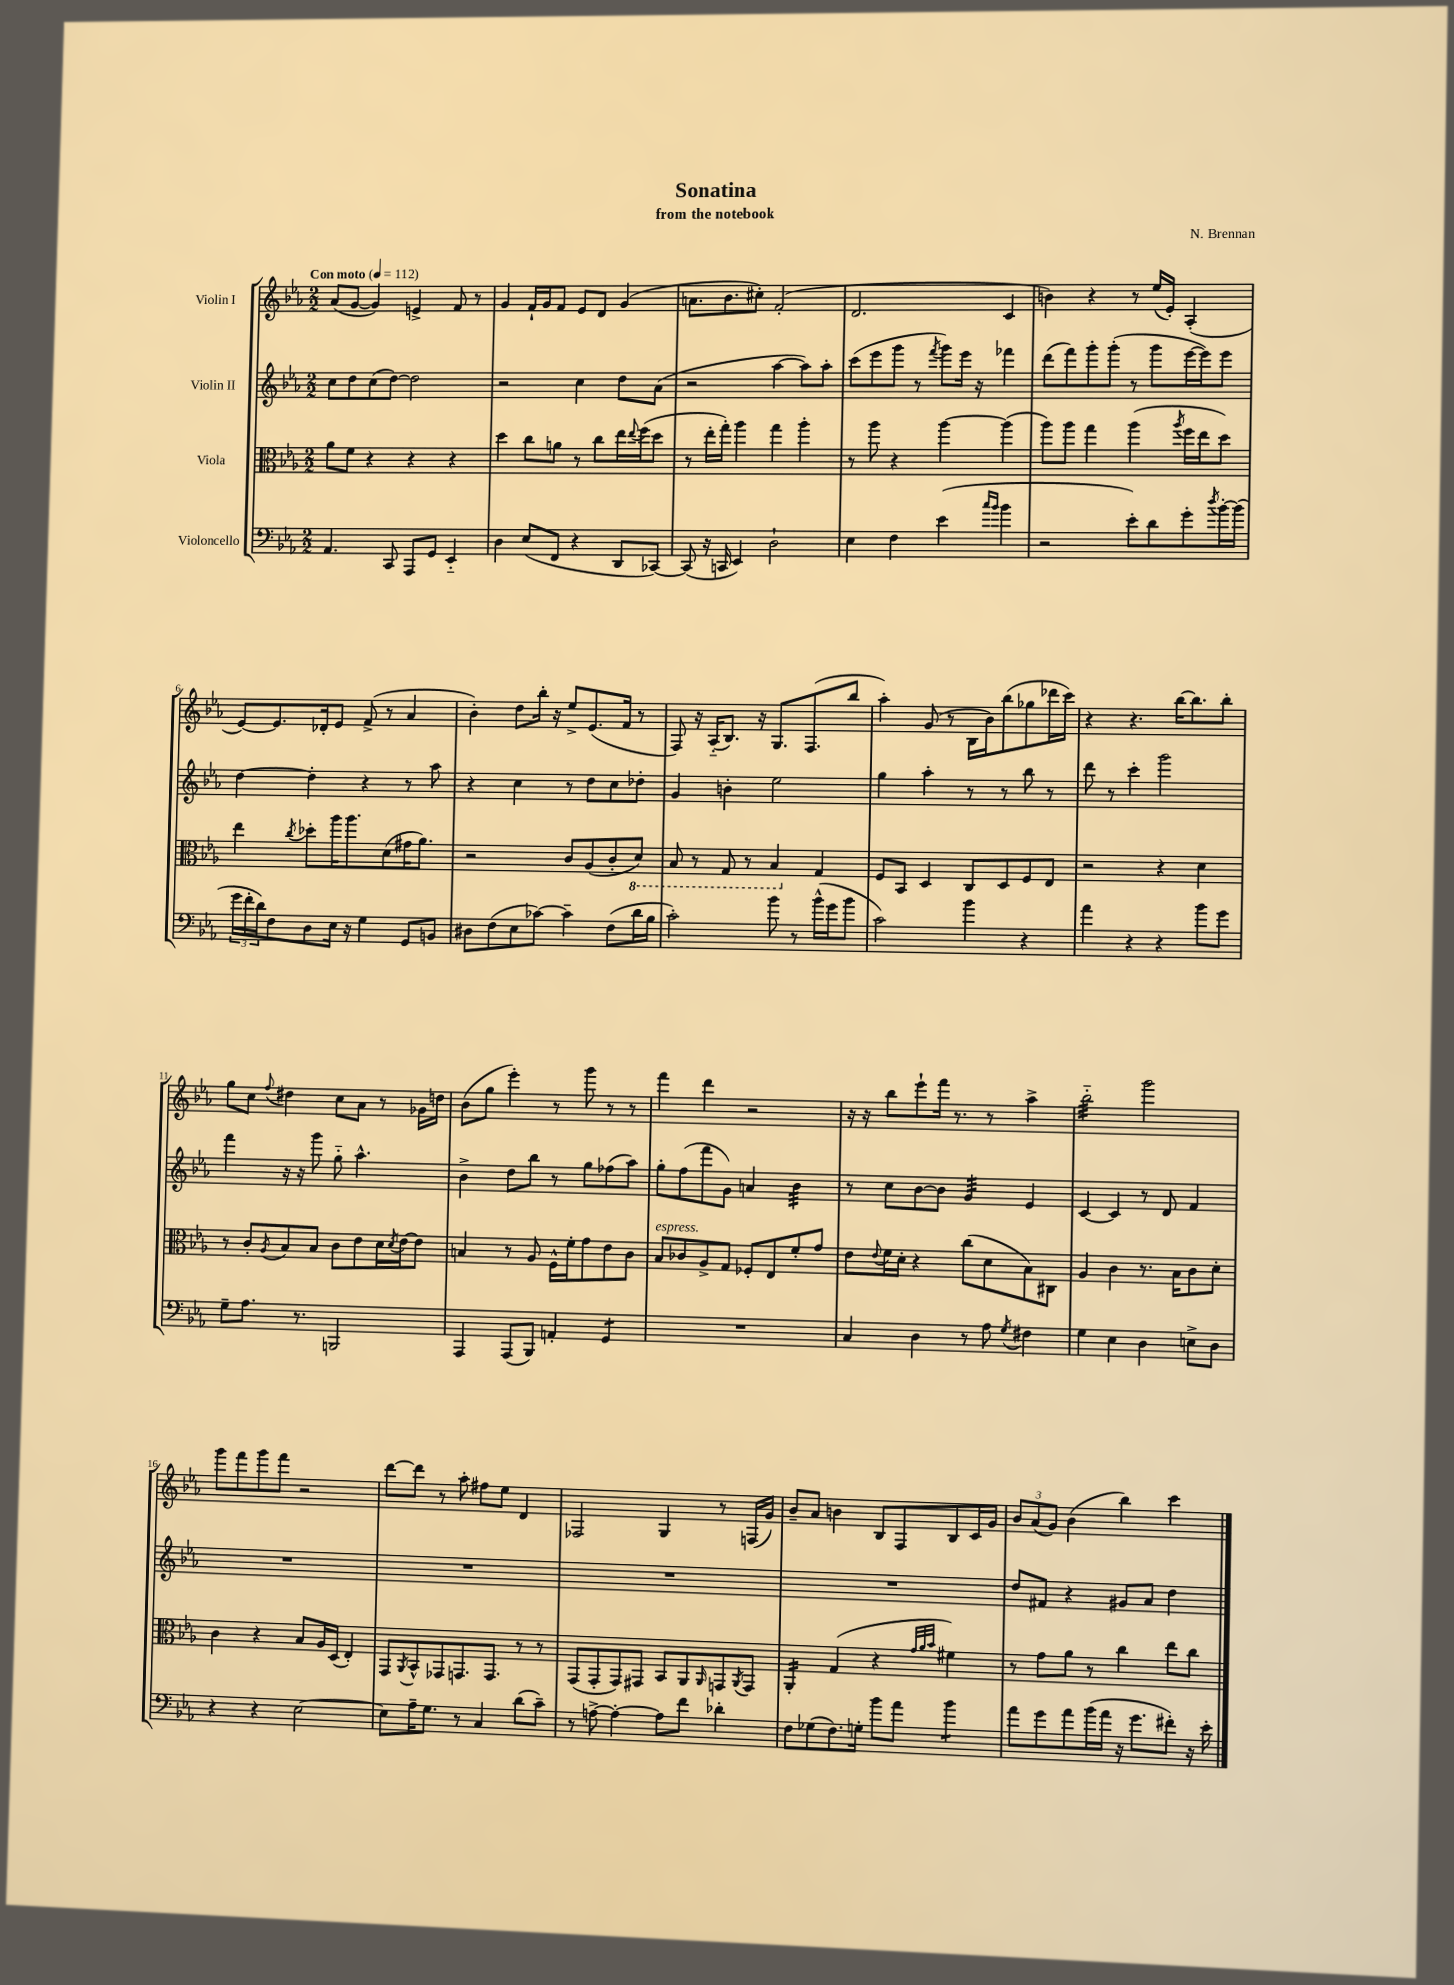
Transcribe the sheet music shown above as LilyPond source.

\header { title = "Sonatina" composer = "N. Brennan" subtitle = "from the notebook" }
<<
\new StaffGroup <<
\new Staff = "s0" \with { instrumentName = "Violin I" } {
    \clef treble \key ees \major \numericTimeSignature \time 2/2 \tempo "Con moto" 4 = 112
    aes'8( g'8~ g'4) e'4-> f'8 r8 |
    g'4 f'16-! g'16 f'8 ees'8 d'8 g'4( |
    a'8. bes'8. cis''8-.) f'2-.( |
    d'2. c'4 |
    b'4) r4 r8 ees''16( ees'16-.) aes4-.( |
    ees'8~) ees'8. des'16-. ees'8 f'8->( r8 aes'4 |
    bes'4-.) d''8 bes''16-. r16 ees''8-> ees'8.( f'16 r8 |
    f8) r16 aes16-_( bes8.) r16 g8. f8.( bes''8 |
    aes''4-.) g'8( r8 bes16 bes'16) bes''8( ges''8 des'''16 c'''16) |
    r4 r4. bes''16~ bes''8. bes''8-. |
    g''8 c''8 \appoggiatura { f''8 } dis''4 c''8 aes'8 r8 ges'16 d''16 |
    bes'8( g''8 ees'''4-.) r8 g'''8 r8 r8 |
    f'''4 d'''4 r2 |
    r16 r16 bes''8 ees'''8-! f'''16 r8. r8 aes''4-> |
    bes''2:32-_ g'''2 |
    g'''8 f'''8 g'''8 f'''8 r2 |
    d'''8~ d'''8 r8 aes''8-. fis''8 ees''8 d'4 |
    fes2 g4 r8 f16( g'16) |
    bes'8-- aes'8 b'4 bes8 f8 bes8 c'16 g'16 |
    \tuplet 3/2 { bes'8 aes'8( g'8) } bes'4( bes''4) c'''4 \bar "|." |
}
\new Staff = "s1" \with { instrumentName = "Violin II" } {
    \clef treble \key ees \major \numericTimeSignature \time 2/2
    c''8 d''8 c''8( d''8~) d''2 |
    r2 c''4 d''8 aes'8( |
    r2 aes''4~ aes''8) aes''8-. |
    c'''8( ees'''8 g'''8 r8 \acciaccatura { f'''8 } g'''8) ees'''16 r16 fes'''4 |
    d'''8( f'''8) g'''8-. g'''8-.( r8 g'''8 ees'''16~ ees'''16) ees'''8 |
    d''4~ d''4-. r4 r8 aes''8 |
    r4 c''4 r8 d''8 c''8 des''8-. |
    g'4 b'4-. ees''2 |
    g''4 aes''4-. r8 r8 bes''8 r8 |
    d'''8 r8 c'''4-. g'''2 |
    f'''4 r16 r16 g'''8 g''8-_ aes''4.-^ |
    bes'4-> d''8 bes''8 r8 g''8 fes''8( aes''8) |
    g''8-. f''8( f'''8 g'8) a'4 bes'4:32 |
    r8 c''8 bes'8~ bes'8 g'4:32 ees'4 |
    c'4~ c'4 r8 d'8 f'4 |
    R1 |
    R1 |
    R1 |
    R1 |
    d''8 fis'8 r4 gis'8 aes'8 d''4 \bar "|." |
}
\new Staff = "s2" \with { instrumentName = "Viola" } {
    \clef alto \key ees \major \numericTimeSignature \time 2/2
    aes'8 f'8 r4 r4 r4 |
    d''4 c''8 a'8 r8 c''8 ees''16 \appoggiatura { ees''8 } f''16( d''8 |
    r8 ees''16-. g''16-.) aes''4 g''4 aes''4-. |
    r8 aes''8 r4 aes''4~ aes''4( |
    aes''8) aes''8 g''4 aes''4( \acciaccatura { aes''8 } f''16 ees''16 d''8) |
    ees''4 \acciaccatura { c''8 } des''8-. aes''16 aes''8. d'8( gis'16 aes'8.) |
    r2 c'8 aes8( c'8-. \ottava #-1 d8) |
    bes,8 r8 g,8 r8 bes,4 \ottava #0 g4 |
    f8 bes,8 d4 c8 d8 f8 ees8 |
    r2 r4 d'4 |
    r8 c'8-. \acciaccatura { aes8 } bes8 bes8 c'8 ees'8 d'16 \acciaccatura { d'8 } ees'16~ ees'8 |
    b4 r8 aes8 f16-^ f'16-. g'8 ees'8 c'8 |
    bes8^\markup { \italic "espress." } ces'8 aes8-> g8 fes8-. ees8 f'8-. g'8 |
    ees'8 \appoggiatura { ees'8 } f'16 d'16-. r4 c''8( d'8 bes8) cis8 |
    aes4 c'4 r8. bes16 c'8 d'8-. |
    c'4 r4 bes8 aes16 d16( ees4-.) |
    g,8 \acciaccatura { aes,8 } bes,8-^ ges,8 g,8. g,8. r8 r8 |
    g,8( g,8-. g,8) gis,8 bes,8 aes,8 \grace { aes,16 } g,8 \acciaccatura { aes,8 } g,8 |
    aes,4:16-. g4( r4 \grace { g'32 aes'32 bes'32 } fis'4) |
    r8 g'8 aes'8 r8 c''4 ees''8 c''8 \bar "|." |
}
\new Staff = "s3" \with { instrumentName = "Violoncello" } {
    \clef bass \key ees \major \numericTimeSignature \time 2/2
    aes,4. c,8 aes,,8 g,8 ees,4-_ |
    d4 ees8( f,8 r4 d,8 ces,8~) |
    ces,8( r16 c,16 ees,4) d2-! |
    ees4 f4 ees'4( \grace { c''16 bes'16 } bes'4 |
    r2 ees'8-.) d'8 g'8-. \acciaccatura { d''8 } bes'16~-. bes'16( |
    \tuplet 3/2 { g'16 f'16-. d'16) } f8 d8 ees16 r16 g4 g,8 b,8 |
    dis8 f8( ees8 ces'8~) ces'4-- f8( d'16 bes16 |
    c'2-.) bes'8 r8 bes'16-^( g'16 bes'8 |
    c'2) bes'4 r4 |
    aes'4 r4 r4 bes'8 g'8 |
    g8-- aes8. r8. b,,2 |
    aes,,4 aes,,8( bes,,8) a,4-. g,4:8 |
    R1 |
    c4 d4 r8 aes8 \acciaccatura { g8 } fis4 |
    g4 ees4 d4 e8-> d8 |
    r4 r4 ees2~ |
    ees8 aes16-- g8. r8 c4 d'8( c'8--) |
    r8 a8~-> a4~-. a8 f'8 des'4-. |
    f8 ges8( f8.) g16-. bes'8 aes'8 bes'4:8 |
    aes'8 g'8 aes'8 bes'16( aes'16 r16 g'8. fis'8-.) r16 ees'16-. \bar "|." |
}
>>
>>
